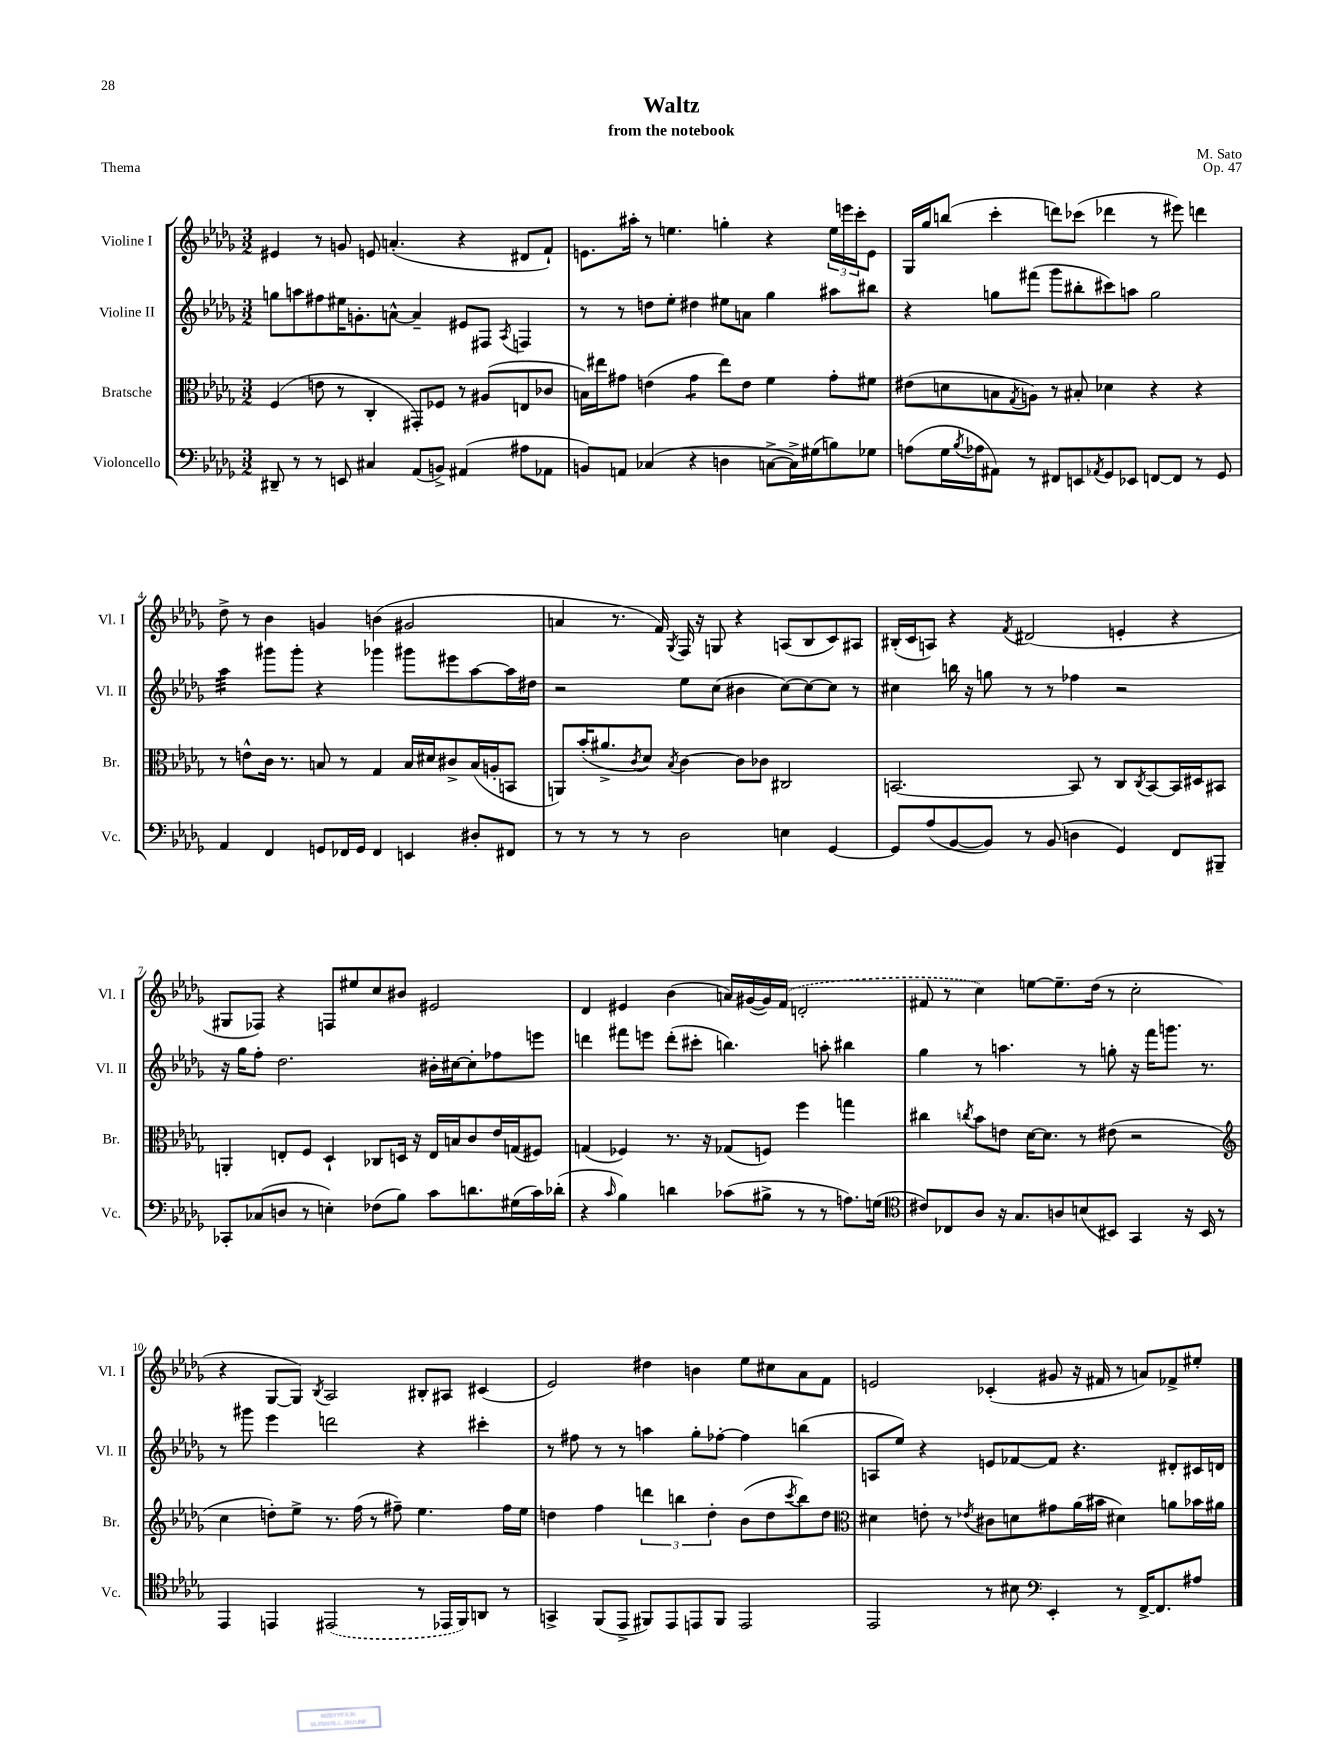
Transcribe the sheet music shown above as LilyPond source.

\header { title = "Waltz" composer = "M. Sato" subtitle = "from the notebook" opus = "Op. 47" piece = "Thema" }
<<
\new StaffGroup <<
\new Staff = "s0" \with { instrumentName = "Violine I" shortInstrumentName = "Vl. I" } {
    \clef treble \key des \major \numericTimeSignature \time 3/2
    eis'4 r8 g'8 e'8 a'4.-.( r4 dis'8 f'8-!) |
    e'8. ais''16-. r8 e''4. g''4-. r4 \tuplet 3/2 { e''16 e'''16 c'''16-. } e'8 |
    ges16 ges''16 b''8( c'''4-. d'''8) ces'''8( des'''4 r8 eis'''8) d'''4 |
    des''8-> r8 bes'4 g'4 b'4( gis'2 |
    a'4 r8. f'16) \acciaccatura { ges8 } f16 r16 g8 r4 a8( bes8 c'8) ais8 |
    bis16-.( c'16 a8) r4 \acciaccatura { f'8 } dis'2( e'4-. r4 |
    gis8 fes8) r4 f8 eis''8 c''8 bis'8 eis'2 |
    des'4 eis'4 bes'4( a'16) gis'16~( gis'16) \once \slurDashed f'16( d'2-. |
    fis'8 r8 c''4) e''8~ e''8.-- des''16( r8 c''2-. |
    r4 ges8~ ges8) \acciaccatura { bes8 } aes2 bis8-. ais8 cis'4( |
    ees'2) dis''4 b'4 ees''8 cis''8 aes'8 f'8 |
    e'2 ces'4-.( gis'8 r16 fis'16 r8 a'8) fes'8-> eis''8-. \bar "|." |
}
\new Staff = "s1" \with { instrumentName = "Violine II" shortInstrumentName = "Vl. II" } {
    \clef treble \key des \major \numericTimeSignature \time 3/2
    g''8 a''8 fis''8 eis''16 g'8.-. a'8~-^ a'4-- eis'8 fis8 \acciaccatura { aes8 } f4 |
    r8 r8 d''8 ees''8-. dis''4 eis''8 a'8 ges''4 ais''8 bis''8 |
    r4 g''8 fis'''8( ges'''8 bis''8-. cis'''8) a''8 g''2 |
    aes''4:32 gis'''8 gis'''8-. r4 ges'''4 gis'''8 eis'''8 aes''8~ aes''16 dis''16 |
    r2 ees''8 c''8( bis'4 c''8~) c''8~ c''8 r8 |
    cis''4 b''16 r16 g''8 r8 r8 fes''4 r2 |
    r16 ges''16 f''8-. des''2. bis'16-. cis''16~ cis''8-. fes''8 e'''8 |
    d'''4 fis'''8 e'''8 d'''8-.( cis'''8-. b''4.) a''8-. bis''4 |
    ges''4 r8 a''4. r8 g''8-. r16 f'''16 g'''8. r8. |
    r8 gis'''8 ees'''4 d'''2 r4 cis'''4-. |
    r8 fis''8 r8 r8 a''4 ges''8-. fes''8~-. fes''4 b''4( |
    a8 ees''8) r4 e'8 fes'8~ fes'8 r4. dis'8-. cis'16 d'16 \bar "|." |
}
\new Staff = "s2" \with { instrumentName = "Bratsche" shortInstrumentName = "Br." } {
    \clef alto \key des \major \numericTimeSignature \time 3/2
    f4( e'8 r8 c4-. gis,8-.) fes8 r8 ais8( e8 ces'8 |
    b16) eis''16 gis'8 e'4( gis'4:8 eis''8) e'8 f'4 gis'8-. fis'8 |
    eis'8( d'8 b8 \acciaccatura { ges8 } a8) r8 bis8-. des'4 r4 r4 |
    r8 e'8-^ c'16 r8. b8 r8 ges4 b16 dis'16 cis'8-> b16( a16-. b,8 |
    a,8) bes'16-.( ais'8.-> \acciaccatura { c'8 } des'8) \acciaccatura { bes8 } c'4~ c'8 ces'8 cis2 |
    b,2.~ b,8 r8 c8 \acciaccatura { c8 } b,8~ b,16 dis16 bis,8 |
    a,4-. e8-. f8 des4-! ces8 d16 r16 e16 b16 c'8 ees'16 g16( fis8) |
    g4( fes4) r8. r16 ges8( f8) f''4 g''4 |
    cis''4 \acciaccatura { c''8 } bes'8 e'8 des'16~ des'8. r8 eis'8( r2 |
    \clef treble c''4 d''8-.) ees''8-> r8. f''16( r8 fis''8--) ees''4. fis''16 ees''16 |
    d''4 f''4 \tuplet 3/2 { d'''4 b''4 d''4-. } bes'8( d''8 \acciaccatura { c'''8 } b''8) d''8 |
    \clef alto dis'4 e'8-. r8 \acciaccatura { ees'8 } cis'8 d'8 gis'8 aes'16( bis'16 dis'4) a'8 bes'16 ais'16 \bar "|." |
}
\new Staff = "s3" \with { instrumentName = "Violoncello" shortInstrumentName = "Vc." } {
    \clef bass \key des \major \numericTimeSignature \time 3/2
    dis,8-- r8 r8 e,8 cis4 aes,8( b,8->) ais,4( ais8 aes,8 |
    b,8) a,8 ces4( r4 d4 c8~-> c16->) gis16( b8) ges8 |
    a8( ges16 \acciaccatura { bes8 } aes16 ais,8) r8 fis,8 e,8 \acciaccatura { aes,8 } ges,8 ees,8 f,8~ f,8 r8 ges,8 |
    aes,4 f,4 g,8 fes,16 g,16 fes,4 e,4 dis8-. fis,8 |
    r8 r8 r8 r8 des2 e4 ges,4~ |
    ges,8 aes8( bes,8~ bes,8) r8 bes,8( d4 ges,4) f,8 bis,,8-- |
    ces,8-. ces8( d8 r8 e4-.) fes8( bes8) c'8 d'8. gis16( c'16) des'16-.( |
    r4 \grace { c'16 } bes4) d'4 ces'8( bis8-> r8 r8 a8.) g16( |
    \clef tenor cis'8) ces8 aes8 r16 ges8. a8 b8( bis,8) ges,4 r16 bis,16 r8 |
    ees,4 e,4 \once \slurDashed eis,2( r8 ees,16 f,16) a,8 r8 |
    g,4-> f,8( ees,8-> fis,8) ees,8 e,8 fis,8 e,2 |
    ees,2 r8 bis8 \clef bass ees,4-. r8 f,16~-> f,8. ais8 \bar "|." |
}
>>
>>
